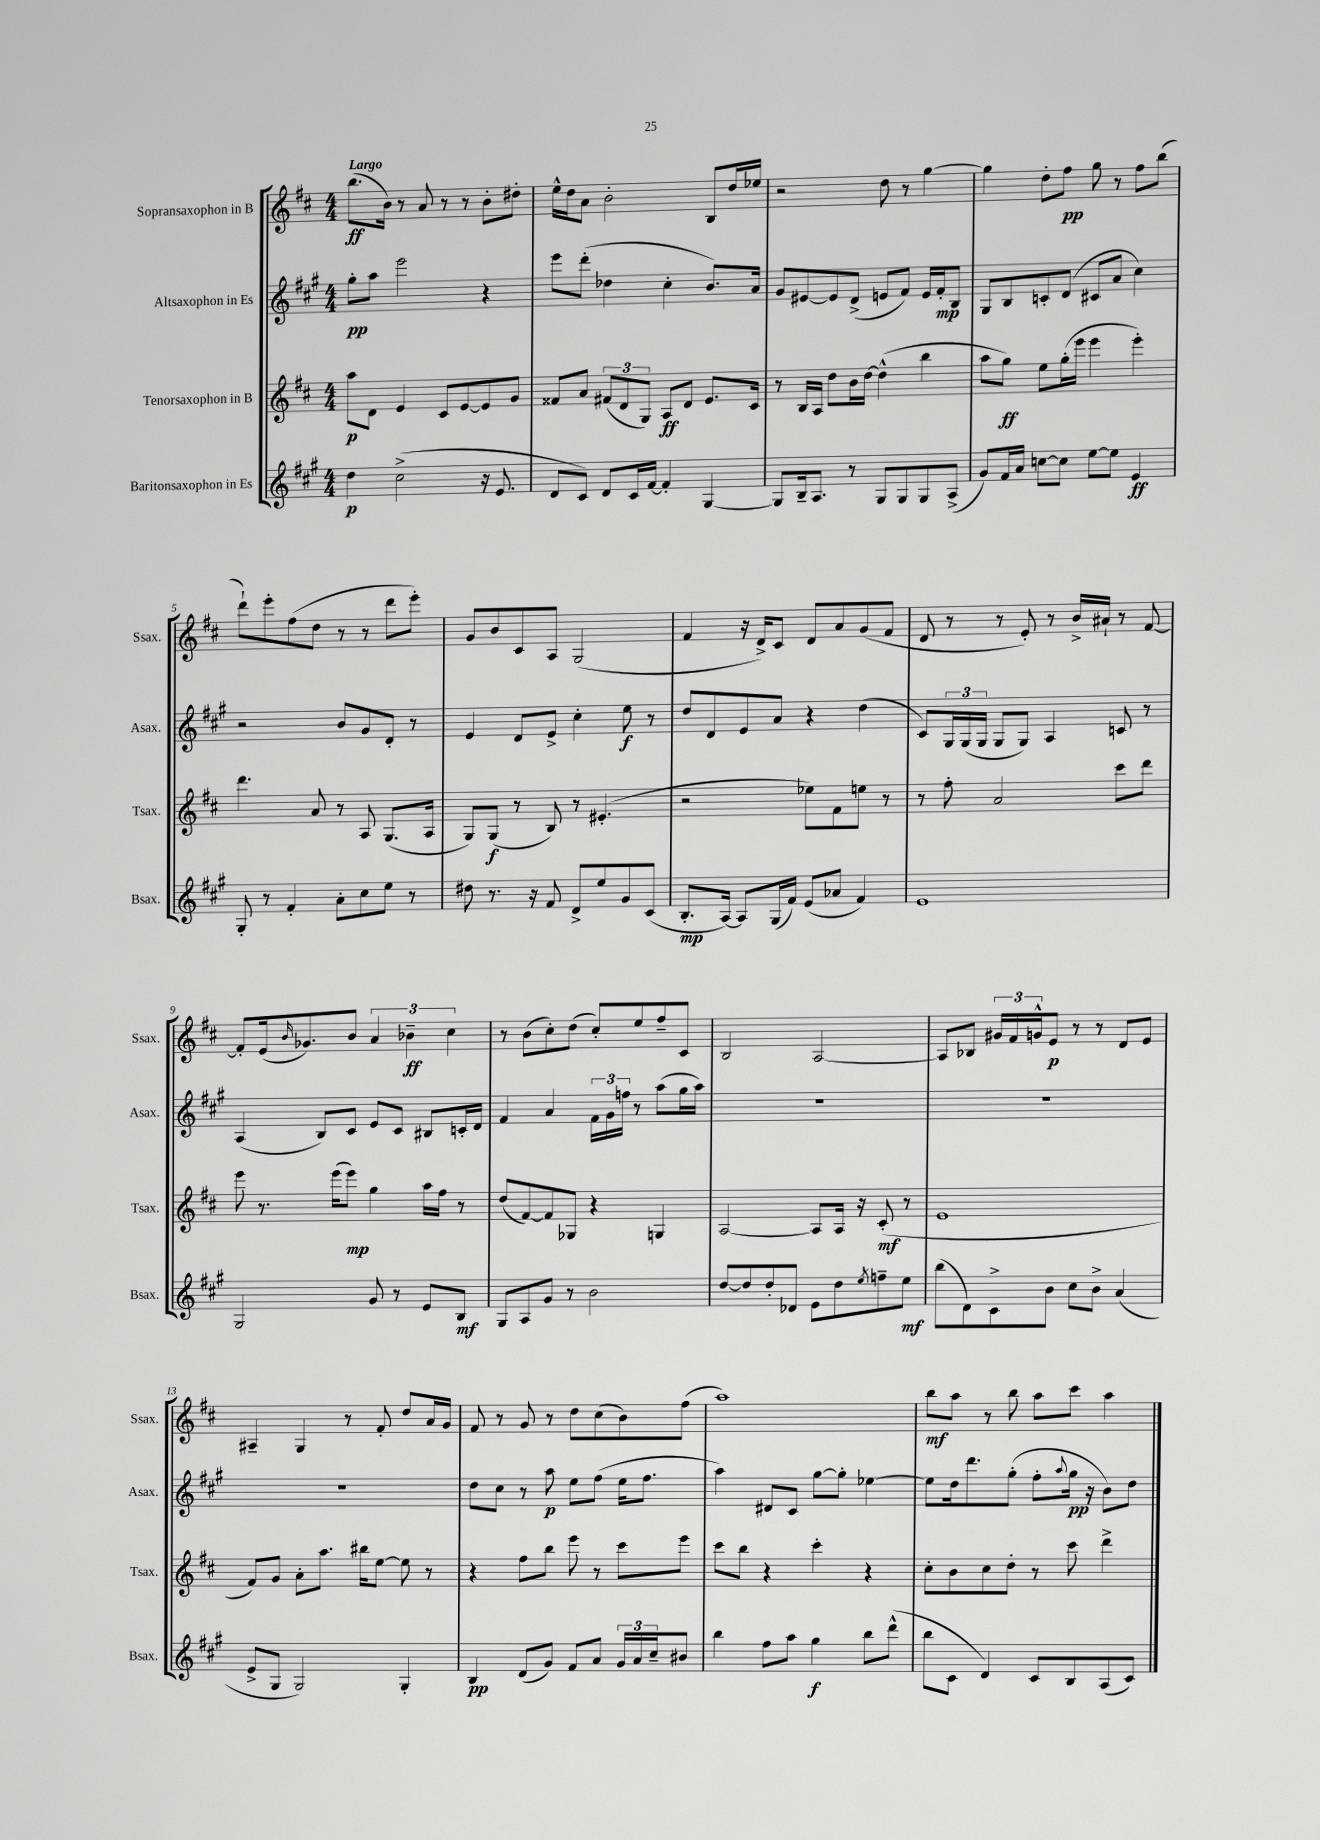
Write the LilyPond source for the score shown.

<<
\new StaffGroup <<
\new Staff = "s0" \with { instrumentName = "Sopransaxophon in B" shortInstrumentName = "Ssax." } {
    \clef treble \key d \major \numericTimeSignature \time 4/4 \tempo "Largo"
    b''8.\ff( b'16) r8 a'8 r8 r8 b'8-. dis''8-. |
    e''16-^ d''16 a'8 b'2-. b8 d''16 ees''16 |
    r2 d''8 r8 g''4~ |
    g''4 d''8-. fis''8\pp g''8 r8 fis''8 b''8( |
    d'''8-!) e'''8-. fis''8( d''8 r8 r8 d'''8 e'''8-.) |
    g'8 b'8 cis'8 a8 g2( |
    fis'4 r16 d'16->) cis'8 d'8 a'8 g'8( fis'8 |
    d'8 r8 r8 e'8-.) r8 b'16-> ais'16-! r8 fis'8~ |
    fis'8-. e'16( \grace { b'16 } ges'8.) b'8 \tuplet 3/2 { a'4 bes'4--\ff cis''4 } |
    r8 b'8( cis''8-.) d''8( cis''8-.) e''8 fis''8-- cis'8 |
    b2 a2~ |
    a8 bes8 \tuplet 3/2 { gis'16 fis'16 g'16-^ } e'8\p r8 r8 d'8 e'8 |
    ais4-- g4 r8 fis'8-. d''8 a'16 g'16 |
    fis'8 r8 g'8 r8 d''8 cis''8( b'8) fis''8( |
    a''1) |
    b''8\mf a''8 r8 b''8 a''8 cis'''8 a''4 \bar "|." |
}
\new Staff = "s1" \with { instrumentName = "Altsaxophon in Es" shortInstrumentName = "Asax." } {
    \clef treble \key a \major \numericTimeSignature \time 4/4
    gis''8-.\pp a''8 e'''2 r4 |
    e'''8 d'''8-.( des''4 cis''4-. b'8.) a'16 |
    gis'8 eis'8~ eis'8 d'8->( e'8 fis'8) e'16 fis'16-.\mp b8 |
    gis8 b8 c'8-. d'8( cis'8 a'8 cis''4) |
    r2 b'8 gis'8 d'8-. r8 |
    e'4 d'8 e'8-> cis''4-. e''8\f r8 |
    d''8 d'8 e'8 a'8 r4 d''4( |
    cis'8) \tuplet 3/2 { gis16 gis16( gis16 } gis8 gis8) a4 c'8 r8 |
    a4( b8) cis'8 e'8 cis'8 bis8 c'16-. d'16 |
    fis'4 a'4 \tuplet 3/2 { fis'16 gis'16 f''16 } r8 a''8( gis''16 a''16) |
    R1 |
    R1 |
    R1 |
    d''8 cis''8 r8 a''8\p e''8 fis''8( e''16 fis''8. |
    a''4) dis'8 cis'8 gis''8~ gis''8-. ees''4~ |
    ees''8 d''16 d'''8. gis''8-.( fis''8-. \appoggiatura { a''8 } gis''16\pp r16 b'8) d''8 \bar "|." |
}
\new Staff = "s2" \with { instrumentName = "Tenorsaxophon in B" shortInstrumentName = "Tsax." } {
    \clef treble \key d \major \numericTimeSignature \time 4/4
    a''8\p d'8 e'4 cis'8 e'8~ e'8 g'8 |
    fisis'8 a'8 \tuplet 3/2 { fis'8( d'8 g8) } a8\ff d'8 e'8. cis'16 |
    r8 b16 a16 d''8 b'16 d''16~ d''4-^( b''4 |
    a''8 g''8\ff) e''8 g''16-.( e'''16 e'''4 e'''4-.) |
    d'''4. a'8 r8 a8 g8.( a16 |
    g8) g8\f( r8 b8) r8 eis'4.-.( |
    r2 ees''8) fis'8 e''8 r8 |
    r8 fis''8-. a'2 cis'''8 d'''8 |
    e'''8 r8. e'''16( e'''8\mp) g''4 a''16 fis''16 r8 |
    d''8( fis'8~) fis'8 ges8 r4 g4 |
    a2~ a8 a16 r16 cis'8-.\mf( r8 |
    e'1 |
    fis'8) g'8 a'8-. a''8. bis''16 e''8~ e''8 r8 |
    r4 fis''8 b''8 e'''8 r8 cis'''8 e'''8 |
    cis'''8 b''8 r4 cis'''4-. r4 |
    cis''8-. b'8 cis''8 d''8-. r8 cis'''8 d'''4-> \bar "|." |
}
\new Staff = "s3" \with { instrumentName = "Baritonsaxophon in Es" shortInstrumentName = "Bsax." } {
    \clef treble \key a \major \numericTimeSignature \time 4/4
    d''4\p cis''2->( r16 e'8. |
    d'8 cis'8) d'8 cis'16 fis'16~ fis'4-. gis4~ |
    gis8 b16-- a8. r8 gis8 gis8 gis8 a8->( |
    gis'8) fis'16 a'16 c''8~ c''8 e''8~ e''8 e'4\ff |
    gis8-. r8 fis'4-. a'8-. cis''8 e''8 r8 |
    dis''8 r8. r16 fis'8 d'8-> e''8 gis'8 cis'8( |
    b8.-.\mp a16~) a8 gis16( fis'16) e'8( aes'8 fis'4) |
    e'1 |
    gis2 gis'8 r8 e'8 b8\mf |
    gis8 a8 gis'8 r8 b'2 |
    d''8~ d''8 d''8-. des'8 e'8 d''8 \acciaccatura { e''8 } f''8-- e''8\mf |
    b''8( d'8) cis'8-> b'8 cis''8 b'8-> a'4( |
    e'8-> gis8 gis2) gis4-. |
    b4\pp d'8( gis'8) fis'8 a'8 \tuplet 3/2 { gis'16 a'16 cis''16-- } bis'8 |
    b''4 fis''8 a''8 gis''4\f b''8 d'''8-^( |
    b''8 cis'8 d'4) cis'8 b8 a8( cis'8) \bar "|." |
}
>>
>>
